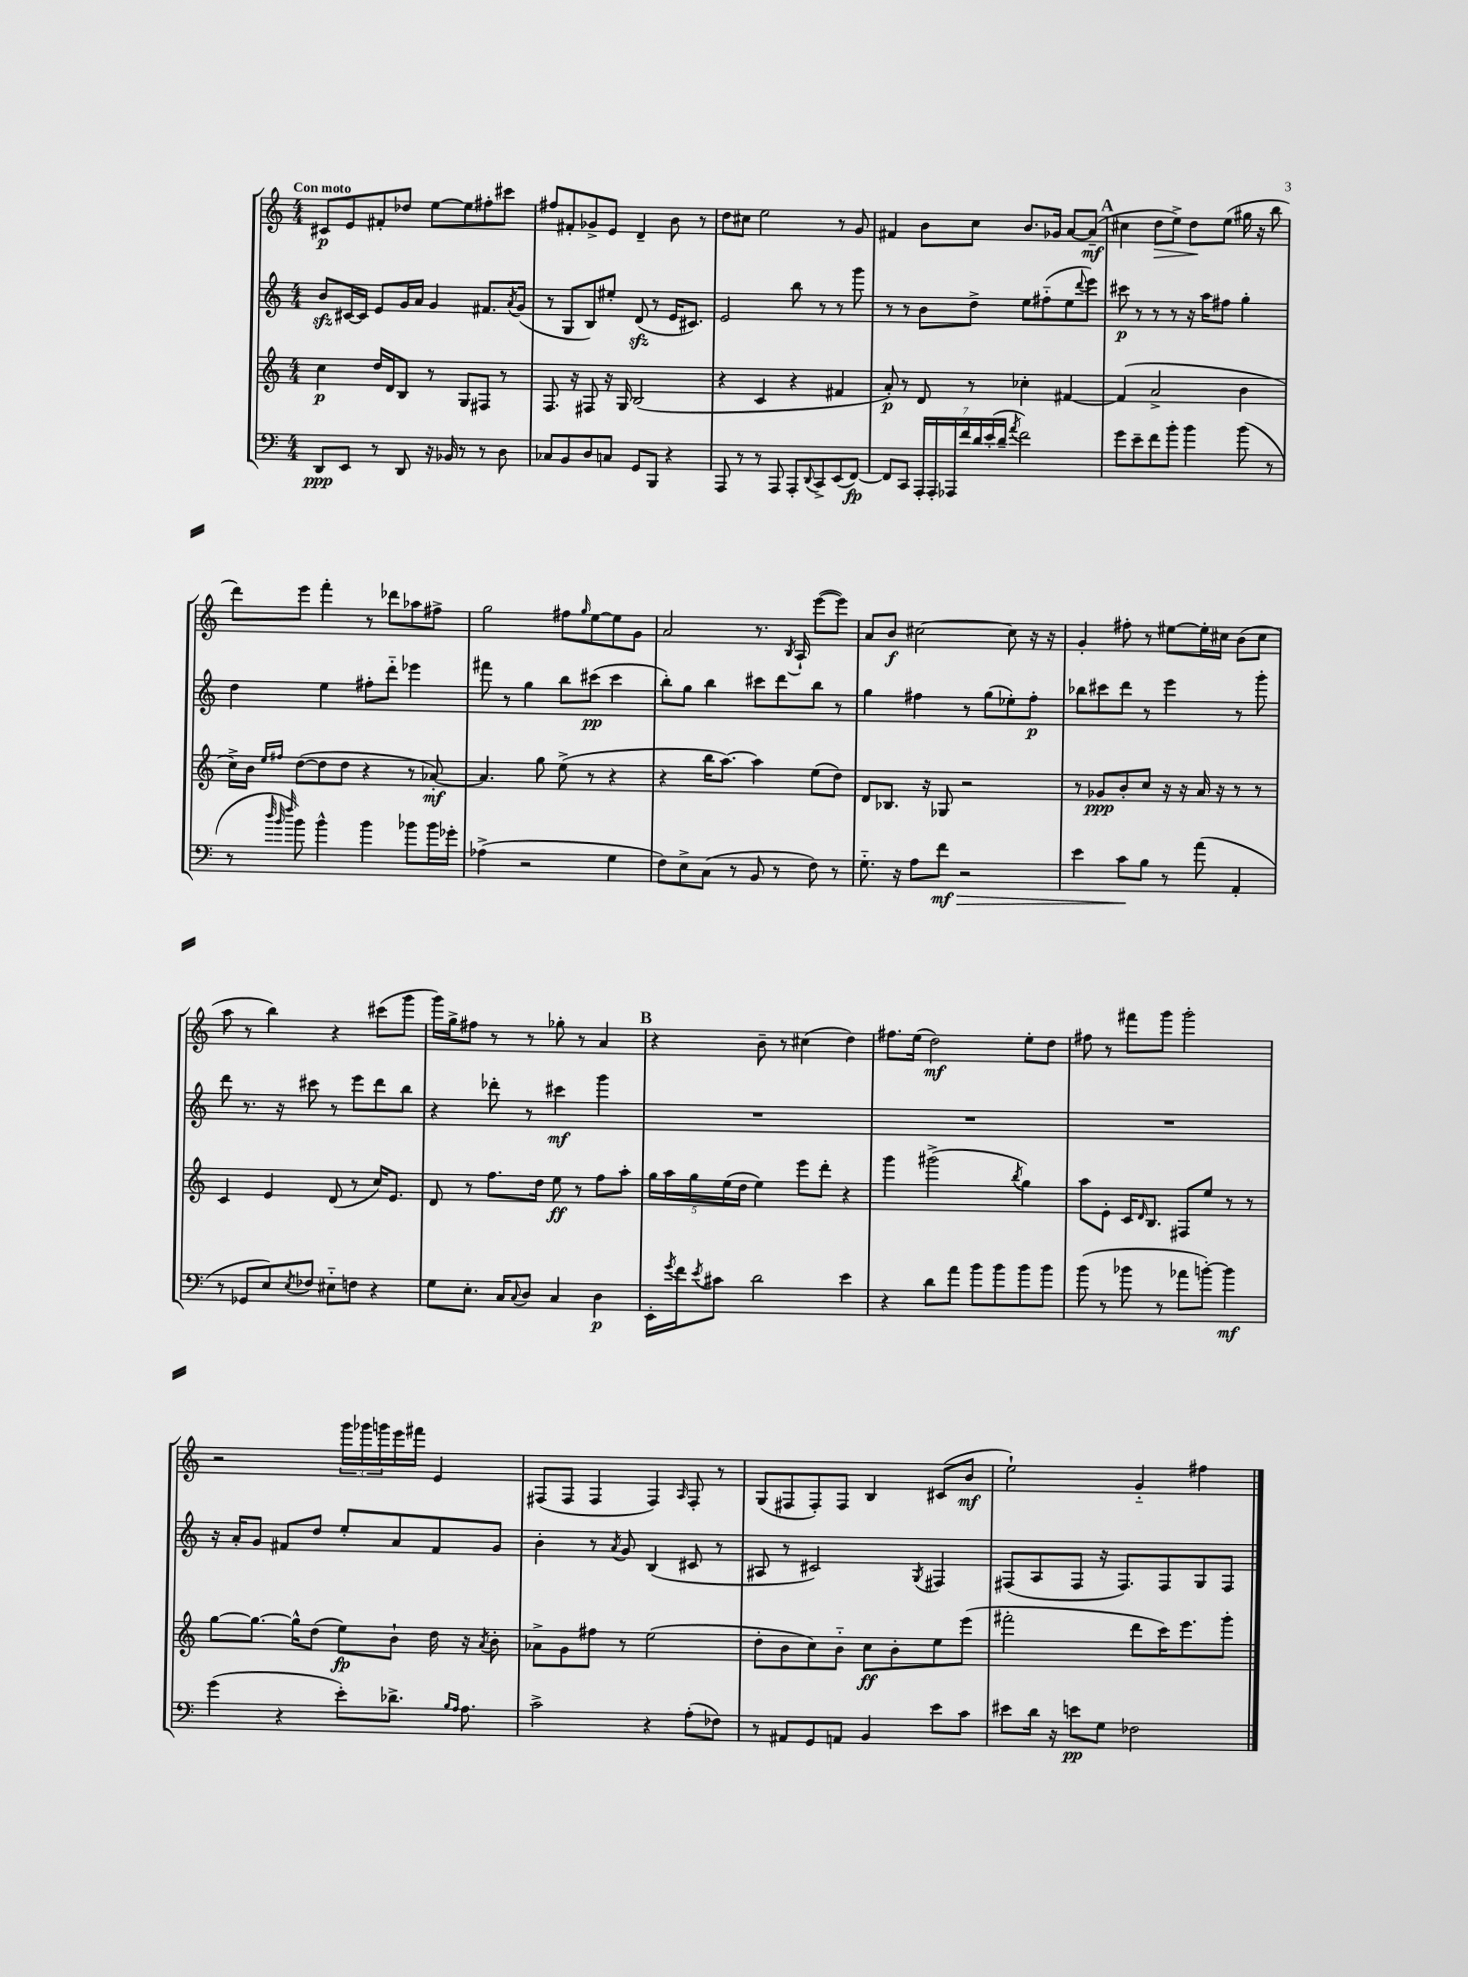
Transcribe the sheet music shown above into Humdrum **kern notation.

**kern	**dynam	**kern	**dynam	**kern	**dynam	**kern	**dynam
*part4	*part4	*part3	*part3	*part2	*part2	*part1	*part1
*staff4	*staff4	*staff3	*staff3	*staff2	*staff2	*staff1	*staff1
*clefF4	*	*clefG2	*	*clefG2	*	*clefG2	*
*k[]	*	*k[]	*	*k[]	*	*k[]	*
*M4/4	*	*M4/4	*	*M4/4	*	*M4/4	*
=1	=1	=1	=1	=1	=1	=1	=1
!	!	!	!	!	!	!LO:TX:a:B:t=Con moto	!
8DD/L	ppp	4cc\	p	8bzz/L	.	8c#X/L	p
8EE/J	.	.	.	[16c#X/L	.	8e/	.
.	.	.	.	16c#/JJ]	.	.	.
8r	.	16dd/LL	.	8e/L	.	8f#X'/	.
.	.	16d/J	.	.	.	.	.
8DD/	.	8B/J	.	16g/L	.	8dd-X/J	.
.	.	.	.	16a/JJ	.	.	.
16r	.	8r	.	4g/	.	[8ee\L	.
16BB-X/	.	.	.	.	.	.	.
8r	.	8G/L	.	.	.	8ee\]	.
8r	.	8F#X/J	.	8.f#X/L	.	8ff#X'\	.
8D\	.	8r	.	.	.	8ccc#X\J	.
.	.	.	.	8qa/	.	.	.
.	.	.	.	(16g/Jk	.	.	.
=2	=2	=2	=2	=2	=2	=2	=2
8C-X/L	.	8.F/	.	8r	.	8ff#X/L	.
8BB/	.	.	.	8G/L	.	8f#X'/	.
.	.	16r	.	.	.	.	.
8D/	.	8F#X/	.	8B/)	.	8g-X^/	.
8Cn/J	.	16r	.	8ee#X'/J	.	8e/J	.
.	.	16G/	.	.	.	.	.
8GG/L	.	(2B/	.	(8dzz/	.	4d~/	.
8BBB/J	.	.	.	8r	.	.	.
4r	.	.	.	16e/KL	.	8b\	.
.	.	.	.	8.c#X/J)	.	.	.
.	.	.	.	.	.	8r	.
=3	=3	=3	=3	=3	=3	=3	=3
8AAA/	.	4r	.	2e/	.	8dd\L	.
8r	.	.	.	.	.	8cc#X\J	.
8r	.	4c/	.	.	.	2ee\	.
8AAA/	.	.	.	.	.	.	.
8AAA'/L	.	4r	.	8bb\	.	.	.
8qqDD/	.	.	.	.	.	.	.
8CC^/	.	.	.	8r	.	.	.
(8EE/	.	4f#X/	.	8r	.	8r	.
[8FF/J)	fp	.	.	8ggg\	.	8g/	.
=4	=4	=4	=4	=4	=4	=4	=4
8FF/L]	.	8a'/)	p	8r	.	4f#X/	.
8CC/J	.	8r	.	8r	.	.	.
28AAA'/LL	.	8d/	.	8b\L	.	8b\L	.
28AAA'/	.	.	.	.	.	.	.
28AAA-X/	.	.	.	.	.	.	.
28f/	.	.	.	.	.	.	.
.	.	8r	.	8dd^\J	.	8cc\J	.
28d/	.	.	.	.	.	.	.
(28e'/	.	.	.	.	.	.	.
28d~/JJ	.	.	.	.	.	.	.
8qa/	.	.	.	.	.	.	.
2f\)	.	4cc-X'\	.	8ee\L	.	8.b/L	.
.	.	.	.	(8ff#X\	.	.	.
.	.	.	.	.	.	16g-X/Jk	.
.	.	[4f#X/	.	8ee\	.	[8a/L	.
.	.	.	.	8qqddd/	.	.	.
.	.	.	.	8eee\J)	.	(8a~/J]	mf
!!LO:REH:place=s1:t=A
=5	=5	=5	=5	=5	=5	=5	=5
8g\L	.	(4f#/]	.	8ccc#X\	p	4cc#X\	.
8e~\	.	.	.	8r	.	.	.
!	!	!	!	!	!	!	!LO:HP:b
8f\	.	2a^/	.	8r	.	8dd\L	>
8b'\J	.	.	.	8r	.	8ee^\J)	.
4b\	.	.	.	16r	.	8dd\L	.
.	.	.	.	16aa\KL	.	.	.
.	.	.	.	8ff#X\J	.	(8ee\J	]
(8b\	.	4b\	.	4gg'\	.	16gg#X\	.
.	.	.	.	.	.	16r	.
8r	.	.	.	.	.	8bb\	.
!!LO:LB:g=z
=6	=6	=6	=6	=6	=6	=6	=6
8r	.	16cc^\LL)	.	4dd\	.	8ddd\L)	.
.	.	16b\JJ	.	.	.	.	.
32qqdd/	.	.	.	.	.	.	.
32qqb/	.	16qqee/LL	.	.	.	.	.
32qqff/	.	16qqff#X/JJ	.	.	.	.	.
8b\)	.	([8dd\L	.	.	.	8eee\J	.
4b^^\	.	8dd\]	.	4ee\	.	4fff'\	.
.	.	8dd\J	.	.	.	.	.
4b\	.	4r	.	8ff#X'\L	.	8r	.
.	.	.	.	8ddd\J	.	8ddd-X\L	.
8b-X\L	.	8r	.	4eee-X\	.	8aa-X\	.
16b-\L	.	[8a-X'/)	mf	.	.	8ff#X^\J	.
16g-X'\JJ	.	.	.	.	.	.	.
=7	=7	=7	=7	=7	=7	=7	=7
(4A-X^\	.	4.a-/]	.	8fff#X\	.	2gg\	.
.	.	.	.	8r	.	.	.
2r	.	.	.	4gg\	.	.	.
.	.	8gg\	.	.	.	.	.
.	.	(8ee^\	.	8bb\L	.	8ff#X\L	.
.	.	.	.	.	.	16qqgg/	.
.	.	8r	.	(8ccc#X\J	pp	[8ee\	.
4G\	.	4r	.	4ccc#\	.	8ee\]	.
.	.	.	.	.	.	8g\J	.
=8	=8	=8	=8	=8	=8	=8	=8
8F\L)	.	4r	.	8bb'\L)	.	2a/	.
8E^\	.	.	.	8gg\J	.	.	.
(8C\J	.	16bb\KL	.	4bb\	.	.	.
.	.	[8.aa\J)	.	.	.	.	.
8r	.	.	.	.	.	.	.
8BB/	.	4aa\]	.	8ccc#X\L	.	8.r	.
8r	.	.	.	8ddd\	.	.	.
.	.	.	.	.	.	8qB/	.
.	.	.	.	.	.	16A`/	.
8F\)	.	(8ee\L	.	8bb\J	.	([8eee\L	.
8r	.	8dd\J)	.	8r	.	8eee\J])	.
=9	=9	=9	=9	=9	=9	=9	=9
8.G\	.	8d/L	.	4gg\	.	8a/L	.
.	.	8.B-X/J	.	.	.	8b/J	f
16r	.	.	.	.	.	.	.
8A\L	.	.	.	4ff#X\	.	[2cc#X\	.
.	.	16r	.	.	.	.	.
!	!LO:HP:b	!	!	!	!	!	!
8f\J	> mf	8G-X/	.	.	.	.	.
2r	.	2r	.	8r	.	.	.
.	.	.	.	(8gg\L	.	.	.
.	.	.	.	8ee-X'\)	.	8cc#\]	.
.	.	.	.	8ff#'\J	p	16r	.
.	.	.	.	.	.	16r	.
=10	=10	=10	=10	=10	=10	=10	=10
4e\	.	8r	.	8bb-X\L	.	4g'/	.
.	.	8g-X/L	ppp	8ccc#X\	.	.	.
8c\L	.	8b'/	.	8ddd\J	.	8ff#X'\	.
8B\J	]	8cc/J	.	8r	.	8r	.
8r	.	16r	.	4eee\	.	[8ee#X\L	.
.	.	16r	.	.	.	.	.
(8a\	.	16a/	.	.	.	16ee#'\L]	.
.	.	16r	.	.	.	16cc#X\JJ	.
4AA'/	.	8r	.	8r	.	(8b\L	.
.	.	8r	.	8ggg'\	.	8cc#\J	.
!!LO:LB:g=z
=11	=11	=11	=11	=11	=11	=11	=11
8r	.	4c/	.	8ddd\	.	8aa\	.
8GG-X/L	.	.	.	8.r	.	8r	.
8E/)	.	4e/	.	.	.	4bb\)	.
.	.	.	.	16r	.	.	.
8qE/	.	.	.	.	.	.	.
8F-X/J	.	.	.	8ccc#X\	.	.	.
8E#X\L	.	(8d/	.	8r	.	4r	.
8Fn\J	.	8r	.	8eee\L	.	.	.
4r	.	16cc/KL)	.	8ddd\	.	(8ccc#X\L	.
.	.	8.e/J	.	.	.	.	.
.	.	.	.	8bb\J	.	8ggg\J	.
=12	=12	=12	=12	=12	=12	=12	=12
8G\L	.	8d/	.	4r	.	16ggg\LL)	.
.	.	.	.	.	.	16gg^\J	.
8.E'\J	.	8r	.	.	.	8ff#X\J	.
.	.	8.ff\L	.	8ddd-X'\	.	8r	.
16C/KL	.	.	.	.	.	.	.
8qqC/	.	.	.	.	.	.	.
8D/J	.	.	.	8r	.	8r	.
.	.	16dd\Jk	.	.	.	.	.
4C/	.	8ee\	ff	4ccc#X\	mf	8gg-X'\	.
.	.	8r	.	.	.	8r	.
4D\	p	8ff\L	.	4ggg\	.	4a/	.
.	.	8aa'\J	.	.	.	.	.
!!LO:REH:place=s1:t=B
=13	=13	=13	=13	=13	=13	=13	=13
16EE'\LL	.	20gg\LL	.	1r	.	4r	.
.	.	20aa\	.	.	.	.	.
8qg/	.	.	.	.	.	.	.
16f\J	.	.	.	.	.	.	.
.	.	20gg\	.	.	.	.	.
8qe/	.	.	.	.	.	.	.
8c#X\J	.	.	.	.	.	.	.
.	.	(20ee\	.	.	.	.	.
.	.	20dd\JJ	.	.	.	.	.
2d\	.	4ee\)	.	.	.	8b~\	.
.	.	.	.	.	.	8r	.
.	.	8eee\L	.	.	.	(4cc#X\	.
.	.	8ddd'\J	.	.	.	.	.
4e\	.	4r	.	.	.	4dd\)	.
=14	=14	=14	=14	=14	=14	=14	=14
4r	.	4ggg\	.	1r	.	8.ff#X\L	.
.	.	.	.	.	.	(16ee\Jk	.
8d\L	.	(2ggg#X^\	.	.	.	2dd\)	mf
8a\J	.	.	.	.	.	.	.
8b\L	.	.	.	.	.	.	.
8b\	.	.	.	.	.	.	.
.	.	8qbb/	.	.	.	.	.
8b\	.	4gg\)	.	.	.	8ee'\L	.
8b\J	.	.	.	.	.	8dd\J	.
=15	=15	=15	=15	=15	=15	=15	=15
(8b\	.	8aa\L	.	1r	.	8ff#X\	.
8r	.	8e'\J	.	.	.	8r	.
8b-X\	.	16c/KL	.	.	.	8fff#X\L	.
.	.	16qqd/	.	.	.	.	.
.	.	8.B/J	.	.	.	.	.
8r	.	.	.	.	.	8ggg\J	.
8a-X\L	.	8F#X/L	.	.	.	2ggg'\	.
[8bn'\J)	.	8ee/J	.	.	.	.	.
4b\]	mf	8r	.	.	.	.	.
.	.	8r	.	.	.	.	.
!!LO:LB:g=z
=16	=16	=16	=16	=16	=16	=16	=16
(4g\	.	[8gg\L	.	16r	.	2r	.
.	.	.	.	16a'/KL	.	.	.
.	.	8.gg\J_	.	8g/J	.	.	.
4r	.	.	.	8f#X/L	.	.	.
.	.	16gg^^\KL]	.	.	.	.	.
.	.	(8dd\J	.	8dd/J	.	.	.
8e'\L)	.	8ee\L)	fp	8ee'/L	.	24ggg\LL	.
.	.	.	.	.	.	24ggg-X\	.
.	.	.	.	.	.	24gggn\	.
8.d-X^\J	.	8b`\J	.	8a/	.	16eee\	.
.	.	.	.	.	.	16fff#X\JJ	.
.	.	16dd\	.	8f#/	.	4e/	.
16qqB/LL	.	.	.	.	.	.	.
16qqA/JJ	.	.	.	.	.	.	.
8.A\	.	16r	.	.	.	.	.
.	.	8qa/	.	.	.	.	.
.	.	8b'\	.	8g/J	.	.	.
=17	=17	=17	=17	=17	=17	=17	=17
2c^\	.	8a-X^\L	.	4b'\	.	(8F#X/L	.
.	.	8g\	.	.	.	8F#/J	.
.	.	8ff#X\J	.	8r	.	4F#/	.
.	.	.	.	8qa/	.	.	.
.	.	8r	.	8g/	.	.	.
4r	.	(2ee\	.	(4B/	.	4F#/)	.
.	.	.	.	.	.	16qqA/	.
(8A'\L	.	.	.	8c#X/	.	8F#'/	.
8F-X\J)	.	.	.	8r	.	8r	.
=18	=18	=18	=18	=18	=18	=18	=18
8r	.	8dd'\L	.	8A#X/	.	(8G/L	.
8AA#X/L	.	8b\	.	8r	.	8F#X/	.
8GG/	.	8cc\)	.	2c#X/)	.	8F#'/)	.
8AAn/J	.	8b\J	.	.	.	8F#/J	.
4BB/	.	8cc\L	ff	.	.	4B/	.
.	.	8b'\	.	.	.	.	.
.	.	.	.	8qG/	.	.	.
8e\L	.	8ee\	.	4F#X/	.	(8c#X/L	.
8c\J	.	(8eee\J	.	.	.	8b/J	mf
=19	=19	=19	=19	=19	=19	=19	=19
8e#X\L	.	2fff#X'\	.	(8F#X/L	.	2ee`\)	.
16d\Jk	.	.	.	8A/	.	.	.
16r	.	.	.	.	.	.	.
8en\L	pp	.	.	8F#/J	.	.	.
8G\J	.	.	.	16r	.	.	.
.	.	.	.	8.F#/L)	.	.	.
2F-X\	.	8ddd\L	.	.	.	4g/	.
.	.	16ccc\K)	.	8F#/	.	.	.
.	.	8.eee\	.	.	.	.	.
.	.	.	.	8G/	.	4ff#X\	.
.	.	8ggg'\J	.	8F#/J	.	.	.
==	==	==	==	==	==	==	==
*-	*-	*-	*-	*-	*-	*-	*-
